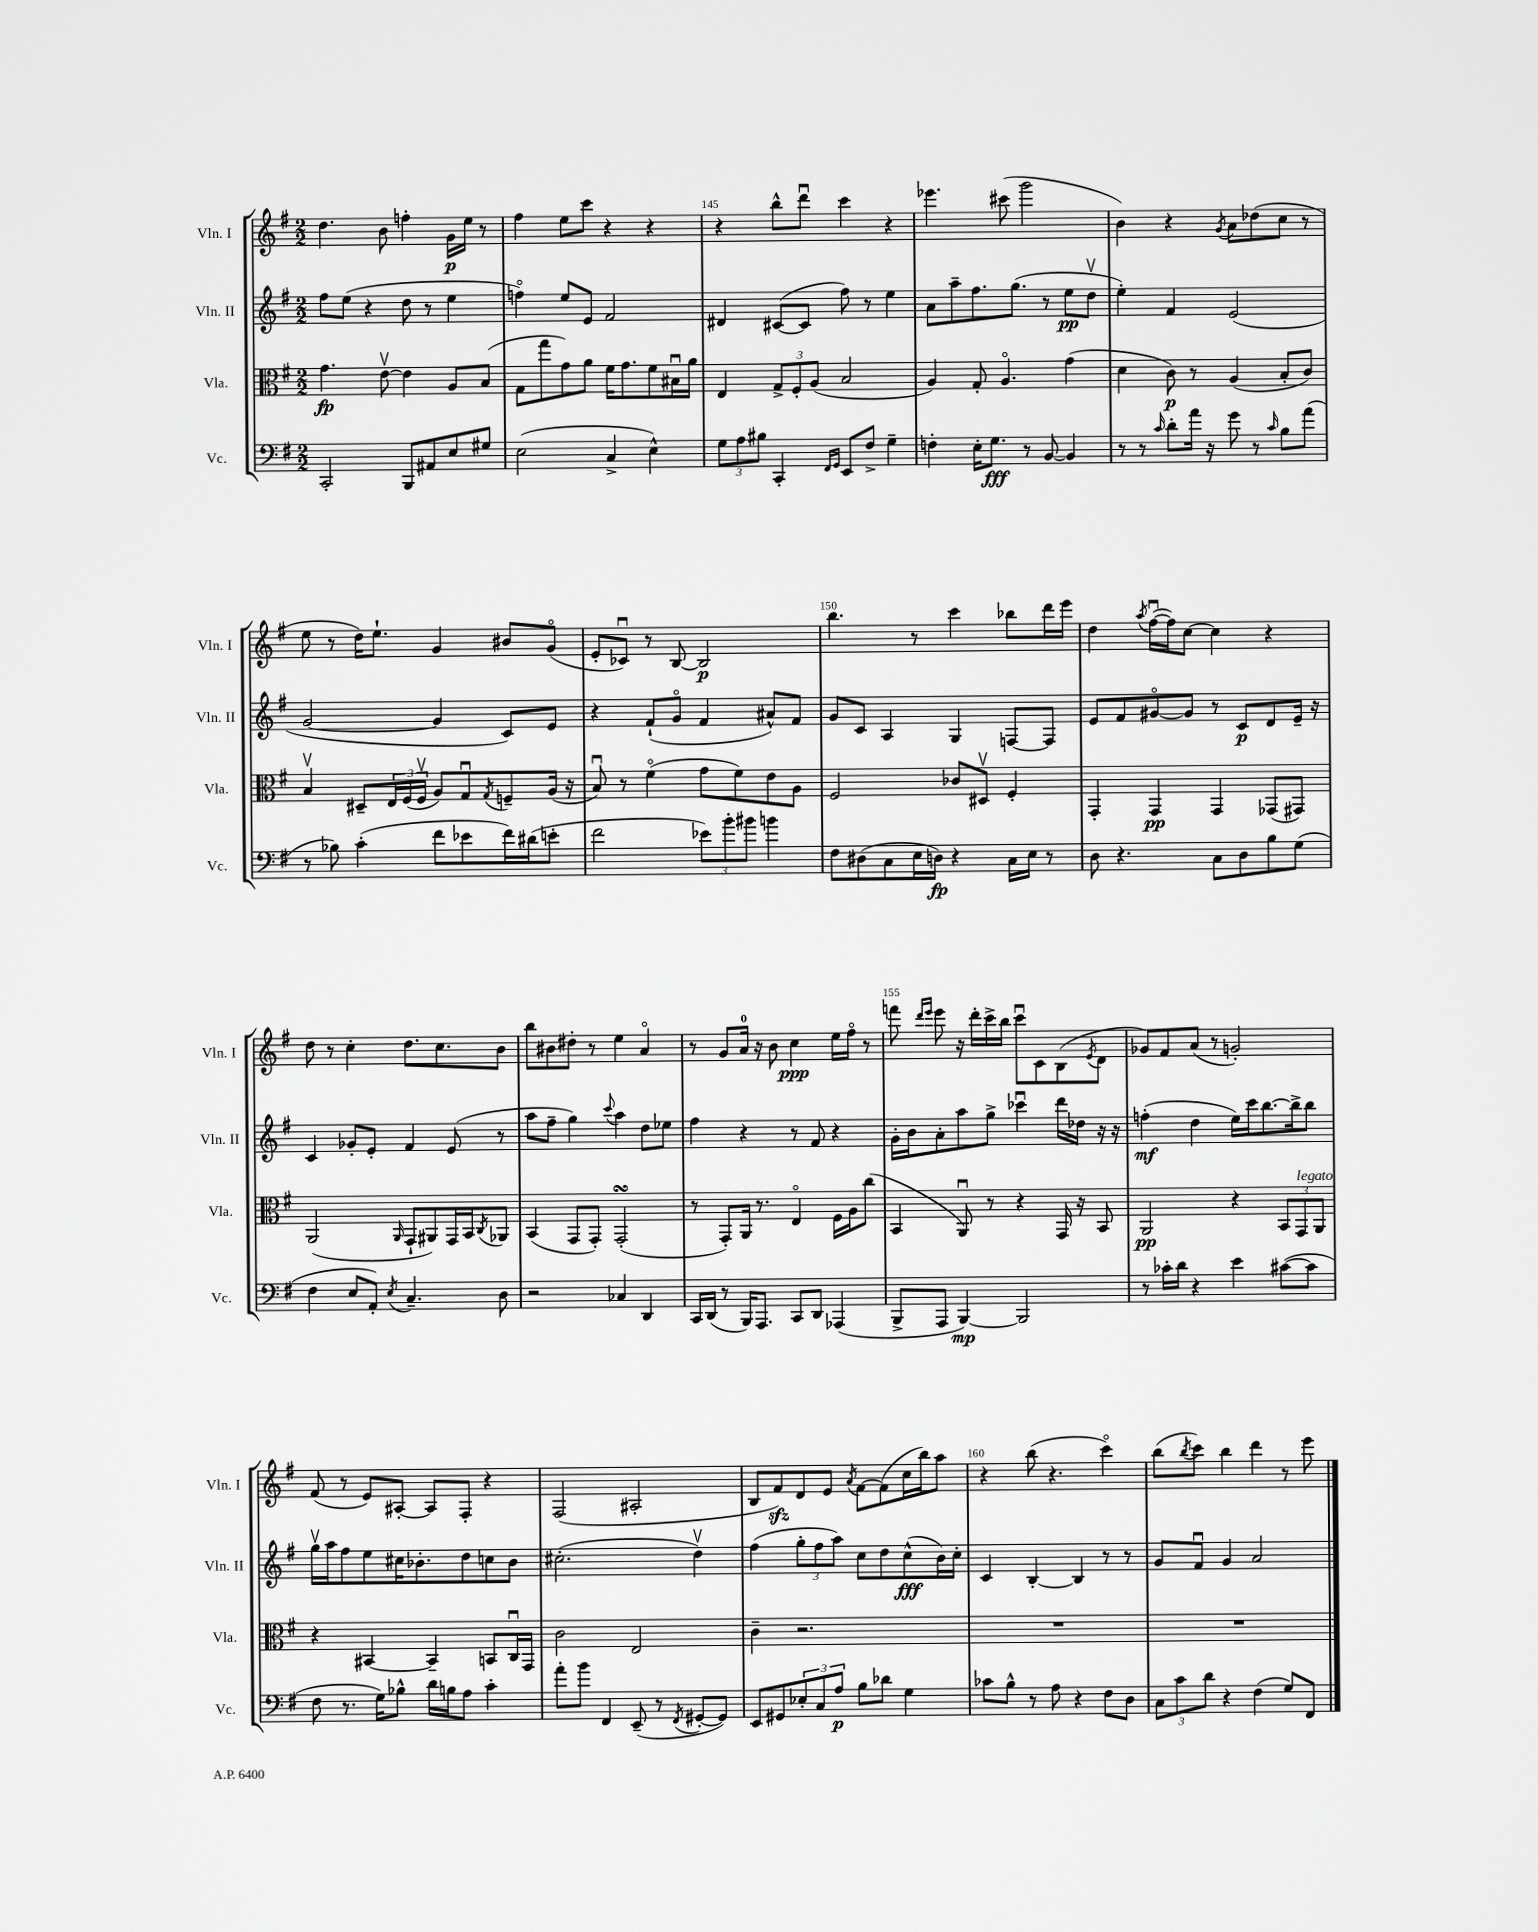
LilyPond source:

<<
\new StaffGroup <<
\new Staff = "s0" \with { instrumentName = "Vln. I" shortInstrumentName = "Vln. I" } {
    \clef treble \key g \major \numericTimeSignature \time 2/2
    d''4. b'8 f''4-. g'16\p e''16 r8 |
    fis''4 e''8 c'''8 r4 r4 |
    r4 b''8-^ d'''8\downbow c'''4 r4 |
    ees'''4. cis'''8( g'''2 |
    b'4) r4 \acciaccatura { g'8 } a'8 des''8( c''8 r8 |
    e''8 r8 d''16) e''8.-! g'4 bis'8 g'8\flageolet( |
    e'8-. ces'8\downbow) r8 b8~ b2\p |
    b''4. r8 c'''4 bes''8 d'''16 e'''16 |
    d''4 \acciaccatura { a''8 } fis''16~\downbow( fis''16) c''8~ c''4 r4 |
    d''8 r8 c''4-. d''8. c''8. b'8 |
    b''8 bis'8 dis''8-. r8 e''4 a'4\flageolet |
    r8 g'8 a'16-0 r16 b'8 c''4\ppp e''16 fis''16\flageolet r8 |
    f'''8 \grace { d'''16 e'''16 } e'''8 r16 d'''16-. c'''16-> b''16 c'''8\downbow c'8 b8( \acciaccatura { e'8 } d'8 |
    ges'8) fis'8 a'8( r8 g'2-.) |
    fis'8( r8 e'8) ais8~-. ais8 fis8-. r4 |
    fis2( ais2-. |
    b8 fis'8\sfz) d'8 e'8 \acciaccatura { a'8 } fis'8~ fis'8( c''16 b''16) a''8 |
    r4 b''8( r4. c'''4\flageolet) |
    b''8( \acciaccatura { b''8 } c'''8) b''4 d'''4 r8 e'''8 \bar "|." |
}
\new Staff = "s1" \with { instrumentName = "Vln. II" shortInstrumentName = "Vln. II" } {
    \clef treble \key g \major \numericTimeSignature \time 2/2
    fis''8 e''8( r4 d''8 r8 e''4 |
    f''4\flageolet) e''8 e'8 fis'2 |
    dis'4 cis'8~( cis'8 fis''8) r8 e''4 |
    a'8 a''8-- fis''8. g''8.( r8 e''8\pp d''8\upbow |
    e''4-.) fis'4 e'2( |
    g'2~ g'4 c'8) e'8 |
    r4 fis'8-!( g'8\flageolet fis'4 ais'8-^) fis'8 |
    g'8 c'8 a4 g4 f8~ f8 |
    e'8 fis'8 gis'8~\flageolet gis'8 r8 c'8\p d'8 e'16-- r16 |
    c'4 ges'8-. e'8-. fis'4 e'8( r8 |
    a''8 fis''8-- g''4) \appoggiatura { c'''8 } a''4 d''8 ees''8 |
    fis''4 r4 r8 fis'8 r4 |
    g'16-. b'16 a'8-. a''8 g''8-> ces'''4\downbow d'''16 des''16 r16 r16 |
    f''4-.\mf( d''4 e''16) c'''16 b''8.~ b''16-> b''8 |
    g''16\upbow a''16 fis''8 e''8 cis''16 bes'8.-. d''8 c''8 bes'8 |
    cis''2.-.( d''4\upbow) |
    fis''4( \tuplet 3/2 { g''8-. fis''8 a''8) } c''8 d''8 c''8-^\fff( b'16) c''16-. |
    c'4 b4~-. b4 r8 r8 |
    g'8 fis'8\downbow g'4 a'2 \bar "|." |
}
\new Staff = "s2" \with { instrumentName = "Vla." shortInstrumentName = "Vla." } {
    \clef alto \key g \major \numericTimeSignature \time 2/2
    g'4.\fp e'8~\upbow e'4 a8 b8( |
    g8 g''8 g'8) a'8 fis'16 g'8. fis'8 bis16\downbow a'16 |
    e4 \tuplet 3/2 { g8-> fis8-. a8( } b2 |
    a4) g8-. a4.\flageolet g'4( |
    d'4 c'8\p) r8 a4( b8-. c'8) |
    b4\upbow dis8-- \tuplet 3/2 { e16 fis16( fis16\upbow } a8) g8\downbow \acciaccatura { g8 } f8-- a16( r16 |
    b8\downbow) r8 fis'4\flageolet( g'8 fis'8) e'8 a8 |
    fis2 ces'8 dis8\upbow fis4-. |
    g,4-. g,4\pp g,4 ges,8( gis,8) |
    a,2( \grace { a,16 } g,8-! ais,8) g,16 b,16 \acciaccatura { c8 } aes,8 |
    b,4( g,8 g,8-.) g,2-.\turn( |
    r8 g,8-.) a,16 r8. e4\flageolet fis16 a16 c''8( |
    b,4 a,8\downbow) r8 r4 g,16 r16 b,8 |
    a,2\pp r4 \tuplet 3/2 { b,8 g,8^\markup { \italic "legato" } a,8 } |
    r4 bis,4~ bis,4-- b,8 c16\downbow g,16 |
    c'2 e2 |
    c'4-- r2. |
    R1 |
    R1 \bar "|." |
}
\new Staff = "s3" \with { instrumentName = "Vc." shortInstrumentName = "Vc." } {
    \clef bass \key g \major \numericTimeSignature \time 2/2
    c,2-. b,,8 ais,8 e8 gis8 |
    e2( c4-> e4-^) |
    \tuplet 3/2 { g8 a8 bis8 } c,4-. \grace { fis,16 g,16 } e,8 fis8-> g4-- |
    f4-. e16-. g8.\fff r8 b,8~ b,4 |
    r8 r8 \grace { c'16 } d'8-. a'16 r16 g'8 r8 \grace { c'16 } b8 a'8( |
    r8 bes8) c'4-.( fis'8 ees'8 fis'16) dis'16( e'8-. |
    fis'2 \tuplet 3/2 { ees'8) b'8-. bis'8 } b'4 |
    fis8 dis8( c8 e16 d16\fp) r4 c16 e16 r8 |
    d8 r4. c8 d8 b8 g8( |
    fis4 e8 a,8-.) \acciaccatura { e8 } c4.-- d8 |
    r2 ces4 d,4 |
    c,16 d,16( r8 b,,16) a,,8. c,8 d,8 aes,,4( |
    b,,8-> a,,8 b,,4~\mp) b,,2 |
    r8 ces'16-. d'16 r4 e'4 cis'8~( cis'8 |
    fis8 r8. g16) bes8-^ d'16 b16 a8 c'4-. |
    a'8-. b'8 fis,4 e,8--( r8 \acciaccatura { fis,8 } gis,8~-. gis,8) |
    e,8 gis,8 \tuplet 3/2 { ees8-. c8 a8\p } b8 des'8 g4 |
    ces'8 b8-^ r8 a8 r4 fis8 d8 |
    \tuplet 3/2 { c8 c'8 d'8 } r4 fis4( g8) fis,8 \bar "|." |
}
>>
>>
\layout { \context { \Score currentBarNumber = #143 \override BarNumber.break-visibility = ##(#f #t #t) barNumberVisibility = #(every-nth-bar-number-visible 5) } }
